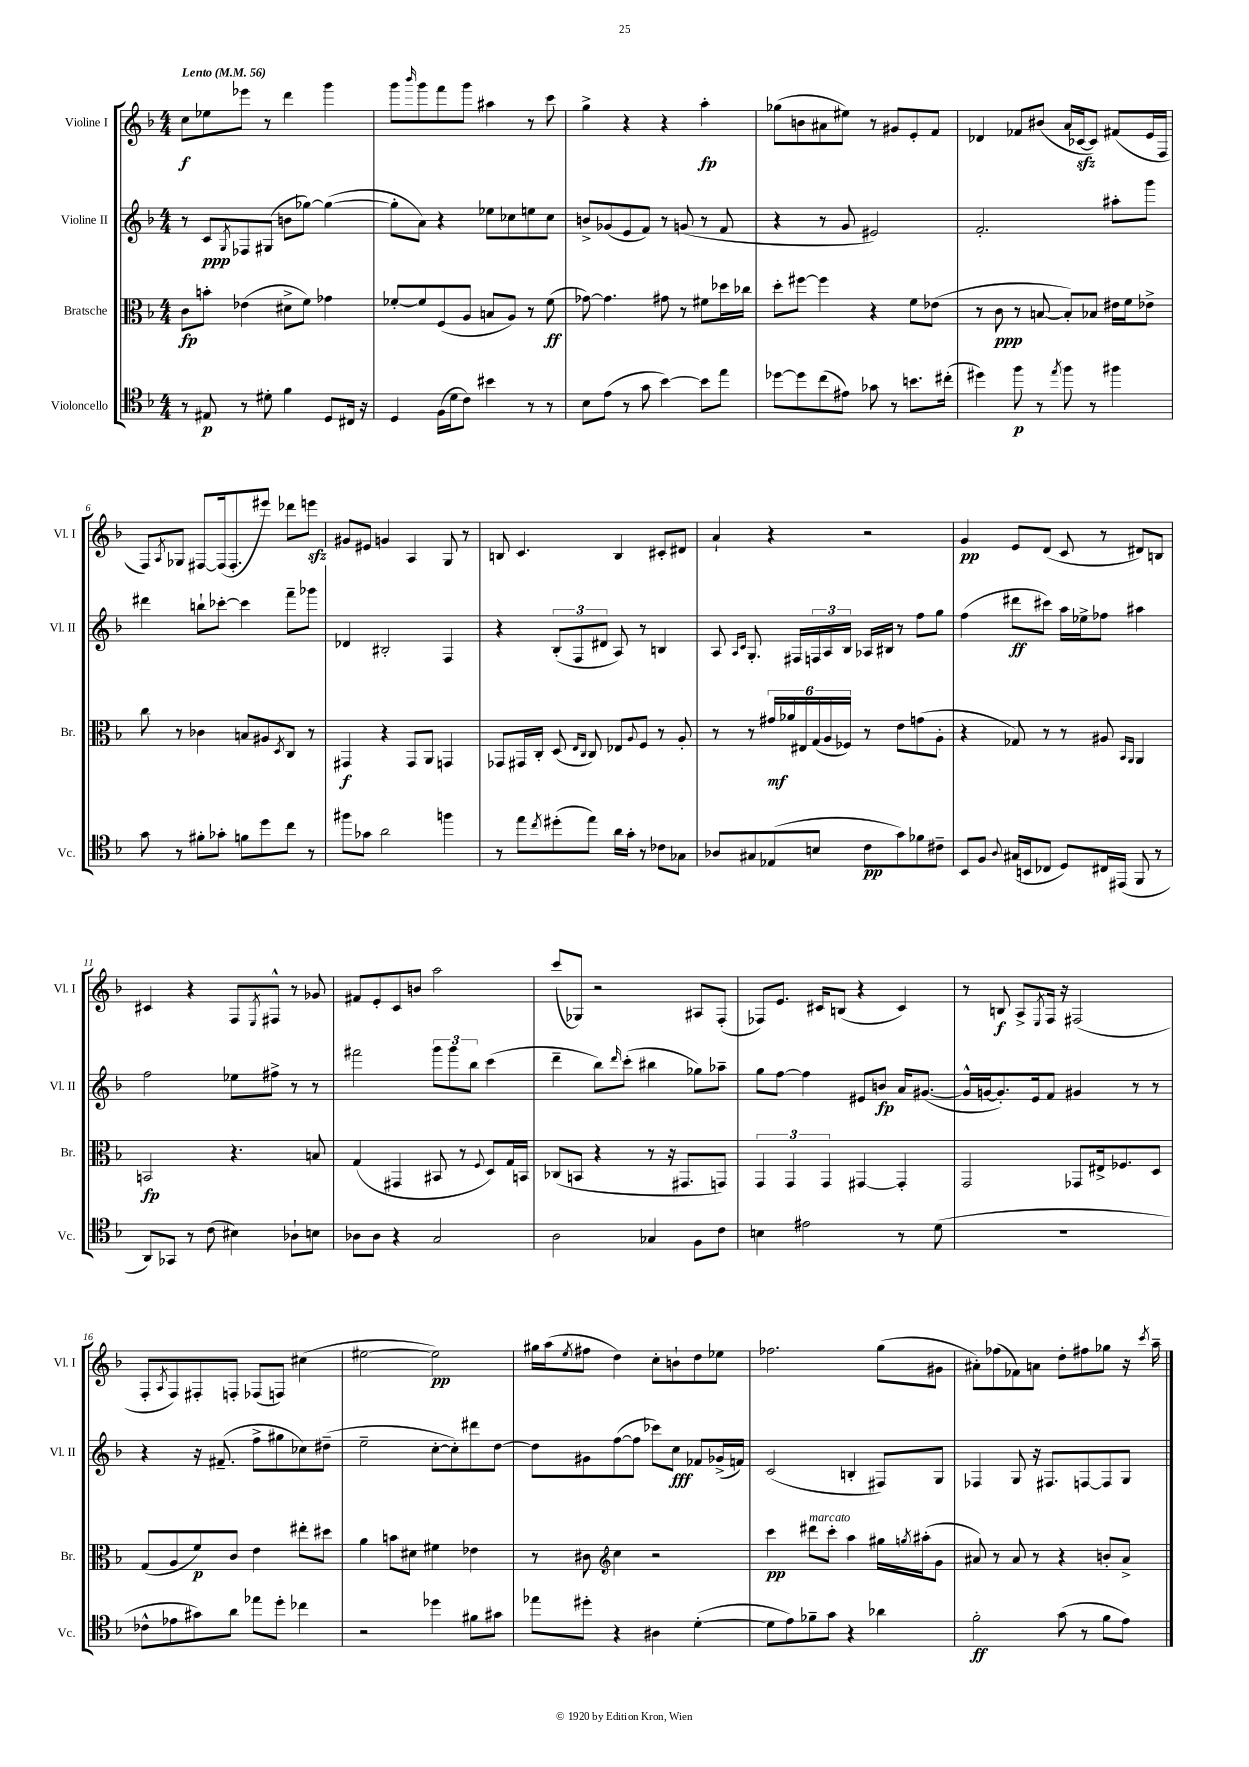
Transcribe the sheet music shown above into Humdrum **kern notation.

**kern	**dynam	**kern	**dynam	**kern	**dynam	**kern	**dynam
*part4	*part4	*part3	*part3	*part2	*part2	*part1	*part1
*staff4	*staff4	*staff3	*staff3	*staff2	*staff2	*staff1	*staff1
*I"Violoncello	*	*I"Bratsche	*	*I"Violine II	*	*I"Violine I	*
*I'Vc.	*	*I'Br.	*	*I'Vl. II	*	*I'Vl. I	*
*clefC4	*	*clefC3	*	*clefG2	*	*clefG2	*
*k[b-]	*	*k[b-]	*	*k[b-]	*	*k[b-]	*
*M4/4	*	*M4/4	*	*M4/4	*	*M4/4	*
*MM56	*	*MM56	*	*MM56	*	*MM56	*
=1	=1	=1	=1	=1	=1	=1	=1
!	!	!	!	!	!	!LO:TX:a:B:t=Lento	!
8r	.	8c\L	fp	8r	.	8cc\L	f
8E#X/	p	8bn'\J	.	8c/L	ppp	8ee-X\	.
.	.	.	.	8qG/	.	.	.
8r	.	(4e-X\	.	8F-X/	.	8eee-X\J	.
8d#X'\	.	.	.	(8G#X/J	.	8r	.
4f\	.	8d#X^\L	.	8bn\L	.	4ddd\	.
.	.	8f\J)	.	[8gg-X\J)	.	.	.
8D/L	.	4g-X\	.	(4gg-\_	.	4ggg\	.
16C#X/Jk	.	.	.	.	.	.	.
16r	.	.	.	.	.	.	.
=2	=2	=2	=2	=2	=2	=2	=2
4D/	.	[8f-X'/L	.	8gg-'\L]	.	8ggg\L	.
.	.	.	.	.	.	16qqbbb-/	.
.	.	8f-/]	.	8a\J)	.	8ggg\	.
(16F\LL	.	(8F/	.	4r	.	8fff\	.
16d\J	.	.	.	.	.	.	.
8c\J)	.	8A/J	.	.	.	8ggg\J	.
4b#X\	.	8Bn/L	.	8ee-X\L	.	4aa#X\	.
.	.	8A/J)	.	8cc-X\	.	.	.
8r	.	8r	.	8een\	.	8r	.
8r	.	(8f-\	ff	8cc-\J	.	8ccc\	.
=3	=3	=3	=3	=3	=3	=3	=3
8B-\L	.	[8g-X\)	.	8bn^/L	.	4gg^\	.
(8e\J	.	4.g-\]	.	(8g-X/	.	.	.
8r	.	.	.	8e/	.	4r	.
8g\	.	.	.	8f/J)	.	.	.
[4b-\)	.	8g#X\	.	8r	.	4r	.
.	.	8r	.	(8gn/	.	.	.
8b-\L]	.	8f#X\L	.	8r	.	4aa'\	fp
8ee\J	.	16dd-X\L	.	8f/	.	.	.
.	.	16cc-X\JJ	.	.	.	.	.
=4	=4	=4	=4	=4	=4	=4	=4
[8dd-X\L	.	8dd'\L	.	4r	.	(8gg-X\L	.
8dd-\]	.	[8ff#X\J	.	.	.	8bn\	.
(8cc\	.	4ff#\]	.	8r	.	8a#X\	.
8e#X\J)	.	.	.	8g/	.	8ee#X\J)	.
8g-X\	.	4r	.	2e#X/)	.	8r	.
8r	.	.	.	.	.	8g#X/L	.
8.bn\L	.	8f\L	.	.	.	8e'/	.
.	.	(8e-X\J	.	.	.	8f/J	.
(16cc#X'\Jk	.	.	.	.	.	.	.
=5	=5	=5	=5	=5	=5	=5	=5
4dd#X\)	.	8r	.	2.f'/	.	4d-X/	.
.	.	8c\	ppp	.	.	.	.
8ff\	p	8r	.	.	.	8f-X/L	.
8r	.	[8Bn/	.	.	.	(8b#X/J	.
8qee/	.	.	.	.	.	.	.
8ff\	.	8B'/L])	.	.	.	16a/LL	.
.	.	.	.	.	.	[16c-Xzz/J	.
8r	.	8B-X/J	.	.	.	8c-/J])	.
4ff#X\	.	16e#X\LL	.	8aa#X'\L	.	(8f#X/L	.
.	.	16f\J	.	.	.	.	.
.	.	8e-X^\J	.	8ggg\J	.	16e/L	.
.	.	.	.	.	.	16F/JJ	.
!!LO:LB:g=z
=6	=6	=6	=6	=6	=6	=6	=6
8g\	.	8cc\	.	4ddd#X\	.	8F/L)	.
.	.	.	.	.	.	8qA/	.
8r	.	8r	.	.	.	8G-X/J	.
8f#X'\L	.	4c-X\	.	8bbn`\L	.	[8F#X/L	.
8g-X'\J	.	.	.	[8ccc-X'\J	.	(16F#/k]	.
.	.	.	.	.	.	8.F#'/	.
8fn\L	.	8Bn/L	.	4ccc-\]	.	.	.
8dd\	.	8A#X/	.	.	.	8eee#X/J)	.
.	.	8qD/	.	.	.	.	.
8cc\J	.	8C/J	.	8fff~\L	.	8ddd-X\L	.
8r	.	8r	.	8ggg-X\J	.	8eeenzz\J	.
=7	=7	=7	=7	=7	=7	=7	=7
8ff#X\L	.	4GG#X/	f	4d-X/	.	8g#X/L	.
8g-X\J	.	.	.	.	.	8e#X/J	.
2a\	.	4r	.	2B#X'/	.	4gn/	.
.	.	8GG#/L	.	.	.	4A/	.
.	.	8AA/J	.	.	.	.	.
4ffn\	.	4GGn/	.	4F/	.	8G/	.
.	.	.	.	.	.	8r	.
=8	=8	=8	=8	=8	=8	=8	=8
8r	.	8GG-X/L	.	4r	.	8Bn/	.
8ee\L	.	16GG#X/L	.	.	.	4.c/	.
.	.	16C'/JJ	.	.	.	.	.
8qcc/	.	.	.	.	.	.	.
(8dd#X'\	.	(8D/	.	(12B-'/L	.	.	.
.	.	.	.	12F/	.	.	.
.	.	16qqE/LL	.	.	.	.	.
.	.	16qqC/JJ	.	.	.	.	.
8ee\J)	.	8C/)	.	.	.	.	.
.	.	.	.	12d#X/J	.	.	.
16a\LL	.	8E-X/L	.	8A/)	.	4B/	.
16g'\JJ	.	.	.	.	.	.	.
.	.	8qqA/	.	.	.	.	.
8r	.	8F/J	.	8r	.	.	.
8c-X\L	.	8r	.	4Bn/	.	8c#X'/L	.
8G-X\J	.	8A'/	.	.	.	8d#X/J	.
=9	=9	=9	=9	=9	=9	=9	=9
8A-X/L	.	8r	.	8A/	.	4a`/	.
.	.	.	.	16qqA/LL	.	.	.
.	.	.	.	16qqc/JJ	.	.	.
8G#X/	.	8r	.	8.G'/	.	.	.
(8E-X/	.	24g#X/LL	mf	.	.	4r	.
.	.	24a-X/	.	.	.	.	.
.	.	.	.	16F#X/LL	.	.	.
.	.	24E#X/	.	.	.	.	.
8Bn/J	.	(24G/	.	24Fn/	.	.	.
.	.	24A/	.	24A/	.	.	.
.	.	24F-X/JJ)	.	24B-/JJ	.	.	.
8c\L	pp	8r	.	16A-X/LL	.	2r	.
.	.	.	.	16B#X/JJ	.	.	.
8g\)	.	8e\L	.	8r	.	.	.
8f-X\	.	(8gn\	.	8ff\L	.	.	.
8c#X~\J	.	8A'\J	.	8gg\J	.	.	.
=10	=10	=10	=10	=10	=10	=10	=10
8BB-/L	.	4r	.	(4ff\	.	4g/	pp
8F/J	.	.	.	.	.	.	.
8qqA/	.	.	.	.	.	.	.
(16G#X/LL	.	8G-X/)	.	8ddd#X\L	ff	8e/L	.
16BBn/J	.	.	.	.	.	.	.
8C-X/J	.	8r	.	8ccc#X\J)	.	(8d/J	.
8D/L)	.	8r	.	16aa\LL	.	8c/	.
.	.	.	.	16ee-X^\J	.	.	.
16C#X/L	.	8A#X/	.	8ff-X\J	.	8r	.
(16EE#X/JJ	.	.	.	.	.	.	.
.	.	16qqBB-/LL	.	.	.	.	.
.	.	16qqAA/JJ	.	.	.	.	.
8FF/	.	4AA/	.	4aa#X\	.	8d#X/L)	.
8r	.	.	.	.	.	8Bn/J	.
!!LO:LB:g=z
=11	=11	=11	=11	=11	=11	=11	=11
8AA/L)	.	2BBn/	fp	2ff\	.	4c#X/	.
8GG-X/J	.	.	.	.	.	.	.
8r	.	.	.	.	.	4r	.
(8c\	.	.	.	.	.	.	.
4B#X\)	.	4.r	.	8ee-X\L	.	8F/L	.
.	.	.	.	.	.	8qE/	.
.	.	.	.	8ff#X^\J	.	8F#X^^/J	.
8A-X`\L	.	.	.	8r	.	8r	.
8Bn\J	.	8Bn/	.	8r	.	8g-X/	.
=12	=12	=12	=12	=12	=12	=12	=12
8A-X\L	.	(4G/	.	2fff#X\	.	8f#X/L	.
8A-\J	.	.	.	.	.	8e'/	.
4r	.	4GG#X/	.	.	.	8c/	.
.	.	.	.	.	.	8bn/J	.
2G/	.	8BB#X/	.	12ggg\L	.	2aa\	.
.	.	.	.	12ggg\	.	.	.
.	.	8r	.	.	.	.	.
.	.	.	.	12bb-\J	.	.	.
.	.	8qqF/	.	.	.	.	.
.	.	8D/L)	.	(4ccc\	.	.	.
.	.	16G/L	.	.	.	.	.
.	.	16BBn/JJ	.	.	.	.	.
=13	=13	=13	=13	=13	=13	=13	=13
2A\	.	(8C-X/L	.	4ddd~\	.	(8ccc/L	.
.	.	8BBn/J	.	.	.	8G-X/J)	.
.	.	4r	.	8bb-\L)	.	2r	.
.	.	.	.	16qqddd/	.	.	.
.	.	.	.	(8ccc'\J	.	.	.
4G-X/	.	8r	.	4bb#X\	.	.	.
.	.	16r	.	.	.	.	.
.	.	8.GG#X/L	.	.	.	.	.
8F\L	.	.	.	8gg-X\L)	.	8A#X/L	.
8c\J	.	8GGn/J)	.	8aa-X~\J	.	(8F'/J	.
=14	=14	=14	=14	=14	=14	=14	=14
4Bn\	.	6GG/	.	8gg\L	.	8F-X/L)	.
.	.	.	.	[8ff\J	.	8.e/J	.
.	.	6GG/	.	.	.	.	.
2e#X\	.	.	.	4ff\]	.	.	.
.	.	.	.	.	.	16c#X/KL	.
.	.	6GG/	.	.	.	.	.
.	.	.	.	.	.	(8Bn/J	.
.	.	[4GG#X/	.	8e#X/L	.	4r	.
.	.	.	.	8bn/J	fp	.	.
8r	.	4GG#'/]	.	16a/KL	.	4c#/)	.
.	.	.	.	([8.g#X/J	.	.	.
(8d\	.	.	.	.	.	.	.
=15	=15	=15	=15	=15	=15	=15	=15
1r	.	2GG/	.	16g#^^/LL]	.	8r	.
.	.	.	.	[16gn/J	.	.	.
.	.	.	.	8.g'/])	.	8Bn/	f
.	.	.	.	.	.	8A^/L	.
.	.	.	.	16e/k	.	.	.
.	.	.	.	.	.	8qE/	.
.	.	.	.	8f/J	.	16F/Jk	.
.	.	.	.	.	.	16r	.
.	.	8GG-X/L	.	4g#X/	.	(2F#X/	.
.	.	16E#X^/k	.	.	.	.	.
.	.	8.F-X/	.	.	.	.	.
.	.	.	.	8r	.	.	.
.	.	8D/J	.	8r	.	.	.
!!LO:LB:g=z
=16	=16	=16	=16	=16	=16	=16	=16
8c-X^^\L	.	(8G/L	.	4r	.	8F'/L	.
.	.	.	.	.	.	8qA/	.
8e-X\	.	8A/	.	.	.	8F/)	.
8g#X\)	.	8f/)	p	16r	.	8F#X'/	.
.	.	.	.	(8.f#X~/	.	.	.
8a\J	.	8c/J	.	.	.	8Fn'/J	.
8ee-X\L	.	4e\	.	8ff^\L	.	(8F-X/L	.
8dd'\J	.	.	.	8gg#X\	.	8Fn/J)	.
4cc-X\	.	8ee#X'\L	.	8cc-X\)	.	(4cc#X\	.
.	.	8dd#X\J	.	(8dd#X~\J	.	.	.
=17	=17	=17	=17	=17	=17	=17	=17
2r	.	4a\	.	2ee~\	.	[2ee#X\	.
.	.	8bn\L	.	.	.	.	.
.	.	8d#X\J	.	.	.	.	.
4dd-X\	.	4f#X\	.	[8cc'\L	.	2ee#\])	pp
.	.	.	.	8cc'\])	.	.	.
8f#X\L	.	4e-X\	.	8ddd#X\	.	.	.
8g#X\J	.	.	.	[8dd\J	.	.	.
=18	=18	=18	=18	=18	=18	=18	=18
8ee-X\L	.	8r	.	8dd\L]	.	16gg#X\LL	.
.	.	.	.	.	.	(16aa\J	.
.	.	.	.	.	.	8qee/	.
8dd#X'\J	.	8c#X\	.	8g#X\	.	8ff#X\J	.
*	*	*clefG2	*	*	*	*	*
4r	.	4cc\	.	([8ff\	.	4dd\)	.
.	.	.	.	8ff\J]	.	.	.
4A#X\	.	2r	.	8ccc-X\L)	.	8cc'\L	.
.	.	.	.	8cc\J	fff	8bn`\	.
([4d'\	.	.	.	8f-X/L	.	8dd\	.
.	.	.	.	(16g-X^/L	.	8ee-X\J	.
.	.	.	.	16fn/JJ)	.	.	.
=19	=19	=19	=19	=19	=19	=19	=19
8d\L]	.	4ccc\	pp	(2c/	.	2.ff-X\	.
8e\)	.	.	.	.	.	.	.
!	!	!LO:TX:a:i:t=marcato	!	!	!	!	!
8f-X~\	.	8ddd#X\L	.	.	.	.	.
8g\J	.	8ccc'\J	.	.	.	.	.
4r	.	4aa\	.	4Bn'/	.	.	.
4a-X\	.	16gg#X\LL	.	8F#X/L)	.	(8gg\L	.
.	.	8qggn/	.	.	.	.	.
.	.	(16aa#X'\J	.	.	.	.	.
.	.	8g\J	.	8G/J	.	8g#X\J	.
=20	=20	=20	=20	=20	=20	=20	=20
2f'\	ff	8a#X/)	.	4F-X/	.	8a#X'\L)	.
.	.	8r	.	.	.	(8ff-X\	.
.	.	8a#/	.	8G/	.	8f-X\)	.
.	.	8r	.	16r	.	8an\J	.
.	.	.	.	8.F#X/L	.	.	.
(8g\	.	4r	.	.	.	8dd'\L	.
8r	.	.	.	[8Fn/	.	8ff#X\	.
8f\L	.	8bn'/L	.	8F/]	.	8gg-X\J	.
8e\J)	.	8a#^/J	.	8G/J	.	16r	.
.	.	.	.	.	.	8qccc/	.
.	.	.	.	.	.	16aa~\	.
==	==	==	==	==	==	==	==
*-	*-	*-	*-	*-	*-	*-	*-
